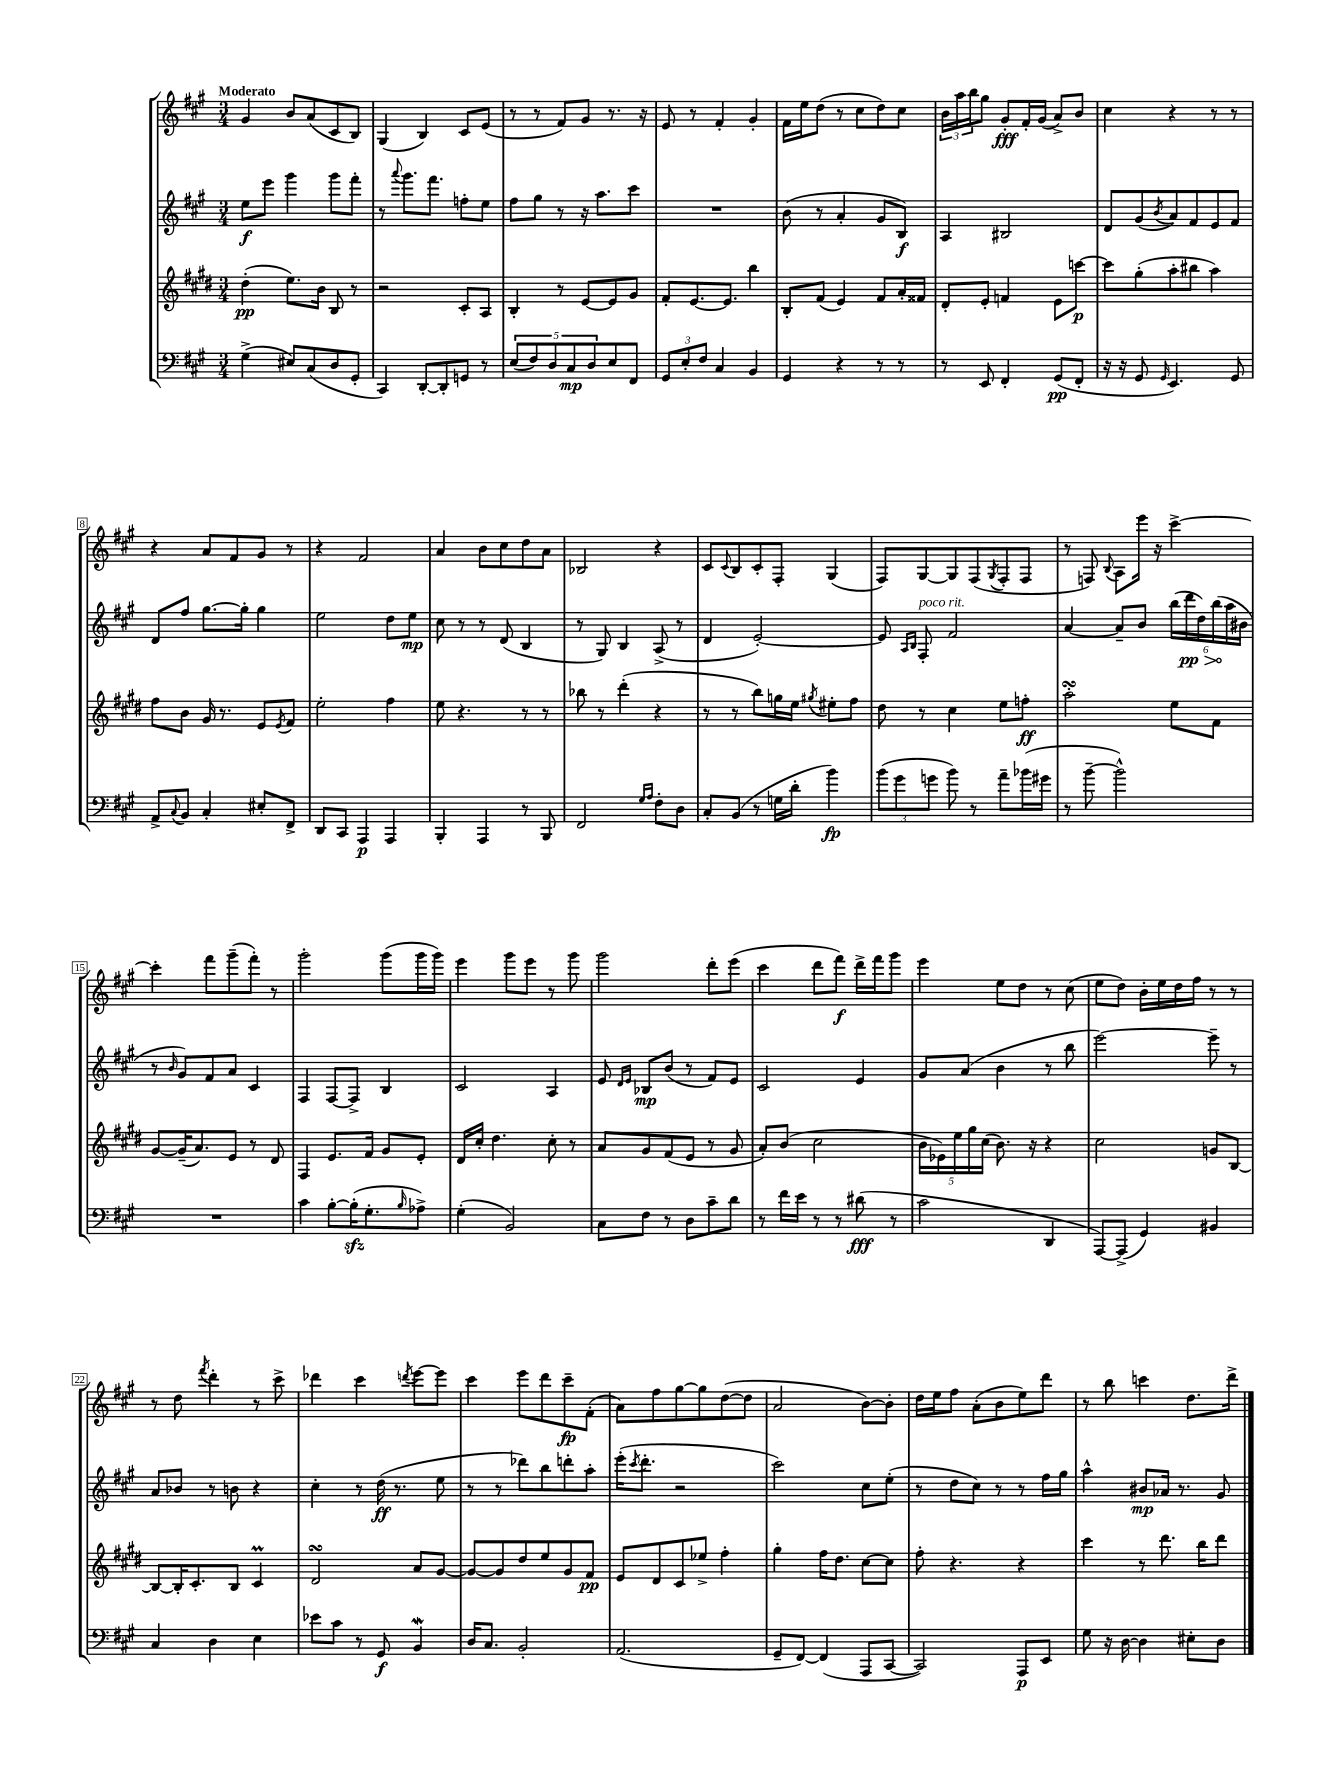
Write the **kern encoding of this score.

**kern	**dynam	**kern	**dynam	**kern	**dynam	**kern	**dynam
*part4	*part4	*part3	*part3	*part2	*part2	*part1	*part1
*staff4	*staff4	*staff3	*staff3	*staff2	*staff2	*staff1	*staff1
*clefF4	*	*clefG2	*	*clefG2	*	*clefG2	*
*k[f#c#g#]	*	*k[f#c#g#d#]	*	*k[f#c#g#]	*	*k[f#c#g#]	*
*M3/4	*	*M3/4	*	*M3/4	*	*M3/4	*
=1	=1	=1	=1	=1	=1	=1	=1
!	!	!	!	!	!	!LO:TX:a:B:t=Moderato	!
(4G#^\	.	(4dd#'\	pp	8ee\L	f	4g#/	.
.	.	.	.	8eee\J	.	.	.
8E#X/L)	.	8.ee\L)	.	4ggg#\	.	8b/L	.
(8C#/	.	.	.	.	.	(8a/	.
.	.	16b\Jk	.	.	.	.	.
8D/	.	8B/	.	8ggg#\L	.	8c#/	.
8GG#'/J	.	8r	.	8fff#'\J	.	8B/J)	.
=2	=2	=2	=2	=2	=2	=2	=2
4CC#/)	.	2r	.	8r	.	(4G#/	.
.	.	.	.	8qqaaa/	.	.	.
.	.	.	.	8.ggg#\L	.	.	.
[8DD'/L	.	.	.	.	.	4B/)	.
.	.	.	.	8.fff#\J	.	.	.
8DD'/]	.	.	.	.	.	.	.
8GGn/J	.	8c#'/L	.	8ffn'\L	.	8c#/L	.
8r	.	8A/J	.	8ee\J	.	(8e/J	.
=3	=3	=3	=3	=3	=3	=3	=3
(10E/L	.	4B'/	.	8ff#\L	.	8r	.
10F#/)	.	.	.	.	.	.	.
.	.	.	.	8gg#\J	.	8r	.
10D/	.	.	.	.	.	.	.
.	.	8r	.	8r	.	8f#/L)	.
10C#/	mp	.	.	.	.	.	.
.	.	[8e/L	.	16r	.	8g#/J	.
10D/	.	.	.	.	.	.	.
.	.	.	.	8.aa\L	.	.	.
8E/	.	8e/]	.	.	.	8.r	.
8FF#/J	.	8g#/J	.	8ccc#\J	.	.	.
.	.	.	.	.	.	16r	.
=4	=4	=4	=4	=4	=4	=4	=4
12GG#/L	.	8f#'/L	.	2.r	.	8e/	.
12E'/	.	.	.	.	.	.	.
.	.	[8.e/	.	.	.	8r	.
12F#/J	.	.	.	.	.	.	.
4C#/	.	.	.	.	.	4f#'/	.
.	.	8.e/J]	.	.	.	.	.
4BB/	.	4bb\	.	.	.	4g#'/	.
=5	=5	=5	=5	=5	=5	=5	=5
4GG#/	.	8B'/L	.	(8b\	.	16f#\LL	.
.	.	.	.	.	.	16ee\J	.
.	.	(8f#/J	.	8r	.	(8dd\J	.
4r	.	4e/)	.	4a'/	.	8r	.
.	.	.	.	.	.	8cc#\L	.
8r	.	8f#/L	.	8g#/L	.	8dd\)	.
8r	.	16a'/L	.	8B/J)	f	8cc#\J	.
.	.	16f##X/JJ	.	.	.	.	.
=6	=6	=6	=6	=6	=6	=6	=6
8r	.	8d#'/L	.	4A/	.	24b\LL	.
.	.	.	.	.	.	24aa\	.
.	.	.	.	.	.	24bb\J	.
8EE/	.	8e'/J	.	.	.	8gg#\J	.
4FF#'/	.	4fn/	.	2B#X/	.	8g#'/L	fff
.	.	.	.	.	.	16f#'/L	.
.	.	.	.	.	.	(16g#/JJ	.
(8GG#/L	pp	8e\L	.	.	.	8a^/L)	.
8FF#'/J	.	[8cccn\J	p	.	.	8b/J	.
=7	=7	=7	=7	=7	=7	=7	=7
16r	.	8ccc\L]	.	8d/L	.	4cc#\	.
16r	.	.	.	.	.	.	.
8GG#/	.	(8gg#'\	.	(8g#/	.	.	.
16qqGG#/	.	.	.	8qb/	.	.	.
4.EE/)	.	8aa'\	.	8a/)	.	4r	.
.	.	8bb#X\J	.	8f#/	.	.	.
.	.	4aa\)	.	8e/	.	8r	.
8GG#/	.	.	.	8f#/J	.	8r	.
!!LO:LB:g=z
=8	=8	=8	=8	=8	=8	=8	=8
8AA^/L	.	8ff#\L	.	8d/L	.	4r	.
8qqC#/	.	.	.	.	.	.	.
8BB/J	.	8b\J	.	8ff#/J	.	.	.
4C#'/	.	16g#/	.	[8.gg#\L	.	8a/L	.
.	.	8.r	.	.	.	.	.
.	.	.	.	.	.	8f#/	.
.	.	.	.	16gg#'\Jk]	.	.	.
8E#X'/L	.	8e/L	.	4gg#\	.	8g#/J	.
.	.	8qe/	.	.	.	.	.
8FF#^/J	.	8f#/J	.	.	.	8r	.
=9	=9	=9	=9	=9	=9	=9	=9
8DD/L	.	2ee'\	.	2ee\	.	4r	.
8CC#/J	.	.	.	.	.	.	.
4AAA/	p	.	.	.	.	2f#/	.
4AAA/	.	4ff#\	.	8dd\L	.	.	.
.	.	.	.	8ee\J	mp	.	.
=10	=10	=10	=10	=10	=10	=10	=10
4BBB'/	.	8ee\	.	8cc#\	.	4a/	.
.	.	4.r	.	8r	.	.	.
4AAA/	.	.	.	8r	.	8b\L	.
.	.	.	.	(8d/	.	8cc#\	.
8r	.	8r	.	4B/	.	8dd\	.
8BBB/	.	8r	.	.	.	8a\J	.
=11	=11	=11	=11	=11	=11	=11	=11
2FF#/	.	8bb-X\	.	8r	.	2B-X/	.
.	.	8r	.	8G#/)	.	.	.
.	.	(4ddd#'\	.	4B/	.	.	.
16qqG#/LL	.	.	.	.	.	.	.
16qqA/JJ	.	.	.	.	.	.	.
8F#'\L	.	4r	.	(8A^/	.	4r	.
8D\J	.	.	.	8r	.	.	.
=12	=12	=12	=12	=12	=12	=12	=12
8C#'/L	.	8r	.	4d/	.	8c#/L	.
.	.	.	.	.	.	8qqc#/	.
(8BB/J	.	8r	.	.	.	8B/	.
8r	.	8bb\L)	.	[2e'/)	.	8c#'/	.
16Gn\LL	.	16ggn\L	.	.	.	8F#'/J	.
16d'\JJ	.	16ee\JJ	.	.	.	.	.
.	.	8qgg#X/	.	.	.	.	.
4b\)	fp	8ee#X'\L	.	.	.	(4G#/	.
.	.	8ff#\J	.	.	.	.	.
=13	=13	=13	=13	=13	=13	=13	=13
(12b\L	.	8dd#\	.	8e/]	.	8F#/L)	.
12g#\	.	.	.	.	.	.	.
.	.	.	.	16qqA/LL	.	.	.
.	.	.	.	16qqB/JJ	.	.	.
!	!	!	!	!LO:TX:a:i:t=poco rit.	!	!	!
.	.	8r	.	8F#'/	.	[8G#/	.
12gn\J	.	.	.	.	.	.	.
8b\)	.	4cc#\	.	2f#/	.	8G#/]	.
8r	.	.	.	.	.	(8F#/	.
.	.	.	.	.	.	8qG#/	.
8a~\L	.	8ee\L	.	.	.	8F#'/	.
(16b-X\L	.	8ffn'\J	ff	.	.	8F#/J	.
16g#X\JJ	.	.	.	.	.	.	.
=14	=14	=14	=14	=14	=14	=14	=14
8r	.	2aasSSs'\	.	[4a/	.	8r	.
[8b~\	.	.	.	.	.	8Fn/)	.
.	.	.	.	.	.	8qqB/	.
2b^^\])	.	.	.	8a~/L]	.	8A\L	.
.	.	.	.	8b/J	.	16eee\Jk	.
.	.	.	.	.	.	16r	.
.	.	8ee\L	.	(24bb\LL	.	[4ccc#^\	.
!	!	!	!	!	!LO:HP:b	!	!
.	.	.	.	24ddd\	> pp	.	.
.	.	.	.	24dd\)	.	.	.
.	.	8f#\J	.	(24bb\	.	.	.
.	.	.	.	24aa\	]	.	.
.	.	.	.	24b#X\JJ	.	.	.
!!LO:LB:g=z
=15	=15	=15	=15	=15	=15	=15	=15
2.r	.	[8g#/L	.	8r	.	4ccc#'\]	.
.	.	.	.	16qqb/	.	.	.
.	.	(16g#~/K]	.	8g#/L)	.	.	.
.	.	8.a/)	.	.	.	.	.
.	.	.	.	8f#/	.	8fff#\L	.
.	.	8e/J	.	8a/J	.	(8ggg#~\	.
.	.	8r	.	4c#/	.	8fff#'\J)	.
.	.	8d#/	.	.	.	8r	.
=16	=16	=16	=16	=16	=16	=16	=16
4c#\	.	4F#/	.	4F#/	.	2ggg#'\	.
[8B'\L	.	8.e/L	.	[8F#/L	.	.	.
(16Bzz'\K]	.	.	.	8F#^/J]	.	.	.
8.G#'\	.	16f#/Jk	.	.	.	.	.
.	.	8g#/L	.	4B/	.	(8ggg#\L	.
16qqB/	.	.	.	.	.	.	.
8A-X^\J)	.	8e'/J	.	.	.	16ggg#\L	.
.	.	.	.	.	.	16ggg#\JJ)	.
=17	=17	=17	=17	=17	=17	=17	=17
(4G#'\	.	16d#/LL	.	2c#/	.	4eee\	.
.	.	16cc#'/JJ	.	.	.	.	.
.	.	4.dd#\	.	.	.	.	.
2BB/)	.	.	.	.	.	8ggg#\L	.
.	.	.	.	.	.	8eee\J	.
.	.	8cc#'\	.	4A/	.	8r	.
.	.	8r	.	.	.	8ggg#\	.
=18	=18	=18	=18	=18	=18	=18	=18
8C#\L	.	8a/L	.	8e/	.	2ggg#\	.
.	.	.	.	16qqd/LL	.	.	.
.	.	.	.	16qqe/JJ	.	.	.
8F#\J	.	8g#/	.	8B-X/L	mp	.	.
8r	.	(8f#/	.	(8b/J	.	.	.
8D\L	.	8e/J	.	8r	.	.	.
8c#~\	.	8r	.	8f#/L)	.	8ddd'\L	.
8d\J	.	8g#/	.	8e/J	.	(8eee\J	.
=19	=19	=19	=19	=19	=19	=19	=19
8r	.	8a'/L)	.	2c#/	.	4ccc#\	.
16f#\LL	.	(8b/J	.	.	.	.	.
16e\JJ	.	.	.	.	.	.	.
8r	.	2cc#\	.	.	.	8ddd\L	.
8r	.	.	.	.	.	8fff#\J)	f
(8d#X\	fff	.	.	4e/	.	16ddd^\LL	.
.	.	.	.	.	.	16fff#\J	.
8r	.	.	.	.	.	8ggg#\J	.
=20	=20	=20	=20	=20	=20	=20	=20
2c#\	.	20b\LL	.	8g#/L	.	4eee\	.
.	.	20e-X\)	.	.	.	.	.
.	.	20ee\	.	.	.	.	.
.	.	.	.	(8a/J	.	.	.
.	.	20gg#\	.	.	.	.	.
.	.	(20cc#\JJ	.	.	.	.	.
.	.	8.b\)	.	4b\	.	8ee\L	.
.	.	.	.	.	.	8dd\J	.
.	.	16r	.	.	.	.	.
4DD/	.	4r	.	8r	.	8r	.
.	.	.	.	8bb\	.	(8cc#\	.
=21	=21	=21	=21	=21	=21	=21	=21
[8AAA/L)	.	2cc#\	.	[2eee\)	.	8ee\L	.
(8AAA^/J]	.	.	.	.	.	8dd\J)	.
4GG#/)	.	.	.	.	.	16b'\LL	.
.	.	.	.	.	.	16ee\	.
.	.	.	.	.	.	16dd\	.
.	.	.	.	.	.	16ff#\JJ	.
4BB#X/	.	8gn/L	.	8eee~\]	.	8r	.
.	.	[8B/J	.	8r	.	8r	.
!!LO:LB:g=z
=22	=22	=22	=22	=22	=22	=22	=22
4C#/	.	8B/L_	.	8a/L	.	8r	.
.	.	16B'/K]	.	8b-X/J	.	8dd\	.
.	.	8.c#'/	.	.	.	.	.
.	.	.	.	.	.	8qfff#/	.
4D\	.	.	.	8r	.	4ddd'\	.
.	.	8B/J	.	8bn\	.	.	.
4E\	.	4c#M/	.	4r	.	8r	.
.	.	.	.	.	.	8ccc#^\	.
=23	=23	=23	=23	=23	=23	=23	=23
8e-X\L	.	2d#sSsS/	.	4cc#'\	.	4ddd-X\	.
8c#\J	.	.	.	.	.	.	.
8r	.	.	.	8r	.	4ccc#\	.
8GG#/	f	.	.	(16dd\	ff	.	.
.	.	.	.	8.r	.	.	.
.	.	.	.	.	.	8qdddn/	.
4BBW/	.	8a/L	.	.	.	[8eee\L	.
.	.	[8g#/J	.	8ee\	.	8eee\J]	.
=24	=24	=24	=24	=24	=24	=24	=24
16D/KL	.	8g#/L_	.	8r	.	4ccc#\	.
8.C#/J	.	.	.	.	.	.	.
.	.	8g#/]	.	8r	.	.	.
2BB'/	.	8dd#/	.	8ddd-X\L)	.	8eee\L	.
.	.	8ee/	.	8bb\	.	8ddd\	.
.	.	8g#/	.	8dddn'\	.	8ccc#~\	fp
.	.	8f#/J	pp	8aa'\J	.	(8f#'\J	.
=25	=25	=25	=25	=25	=25	=25	=25
(2.AA/	.	8e/L	.	(16eee'\KL	.	8a\L)	.
.	.	.	.	8qccc#/	.	.	.
.	.	.	.	8.ddd'\J	.	.	.
.	.	8d#/	.	.	.	8ff#\	.
.	.	8c#/	.	2r	.	[8gg#\	.
.	.	8ee-X^/J	.	.	.	8gg#\]	.
.	.	4ff#'\	.	.	.	([8dd\	.
.	.	.	.	.	.	8dd\J]	.
=26	=26	=26	=26	=26	=26	=26	=26
8GG#~/L	.	4gg#'\	.	2ccc#\)	.	2a/	.
[8FF#/J)	.	.	.	.	.	.	.
(4FF#/]	.	16ff#\KL	.	.	.	.	.
.	.	8.dd#\J	.	.	.	.	.
8AAA/L	.	[8cc#\L	.	8cc#\L	.	[8b\L)	.
[8CC#/J	.	8cc#\J]	.	(8ee'\J	.	8b'\J]	.
=27	=27	=27	=27	=27	=27	=27	=27
2CC#/])	.	8ff#'\	.	8r	.	16dd\LL	.
.	.	.	.	.	.	16ee\J	.
.	.	4.r	.	8dd\L	.	8ff#\J	.
.	.	.	.	8cc#\J)	.	(8a'\L	.
.	.	.	.	8r	.	8b\	.
8AAA/L	p	4r	.	8r	.	8ee\)	.
8EE/J	.	.	.	16ff#\LL	.	8ddd\J	.
.	.	.	.	16gg#\JJ	.	.	.
=28	=28	=28	=28	=28	=28	=28	=28
8G#\	.	4ccc#\	.	4aa^^\	.	8r	.
16r	.	.	.	.	.	8bb\	.
[16D\	.	.	.	.	.	.	.
4D\]	.	8r	.	8b#X/L	mp	4cccn\	.
.	.	8.ddd#\	.	16a-X/Jk	.	.	.
.	.	.	.	8.r	.	.	.
8E#X'\L	.	.	.	.	.	8.dd\L	.
.	.	16bb\KL	.	.	.	.	.
8D\J	.	8ddd#\J	.	8g#/	.	.	.
.	.	.	.	.	.	16ddd^\Jk	.
==	==	==	==	==	==	==	==
*-	*-	*-	*-	*-	*-	*-	*-
